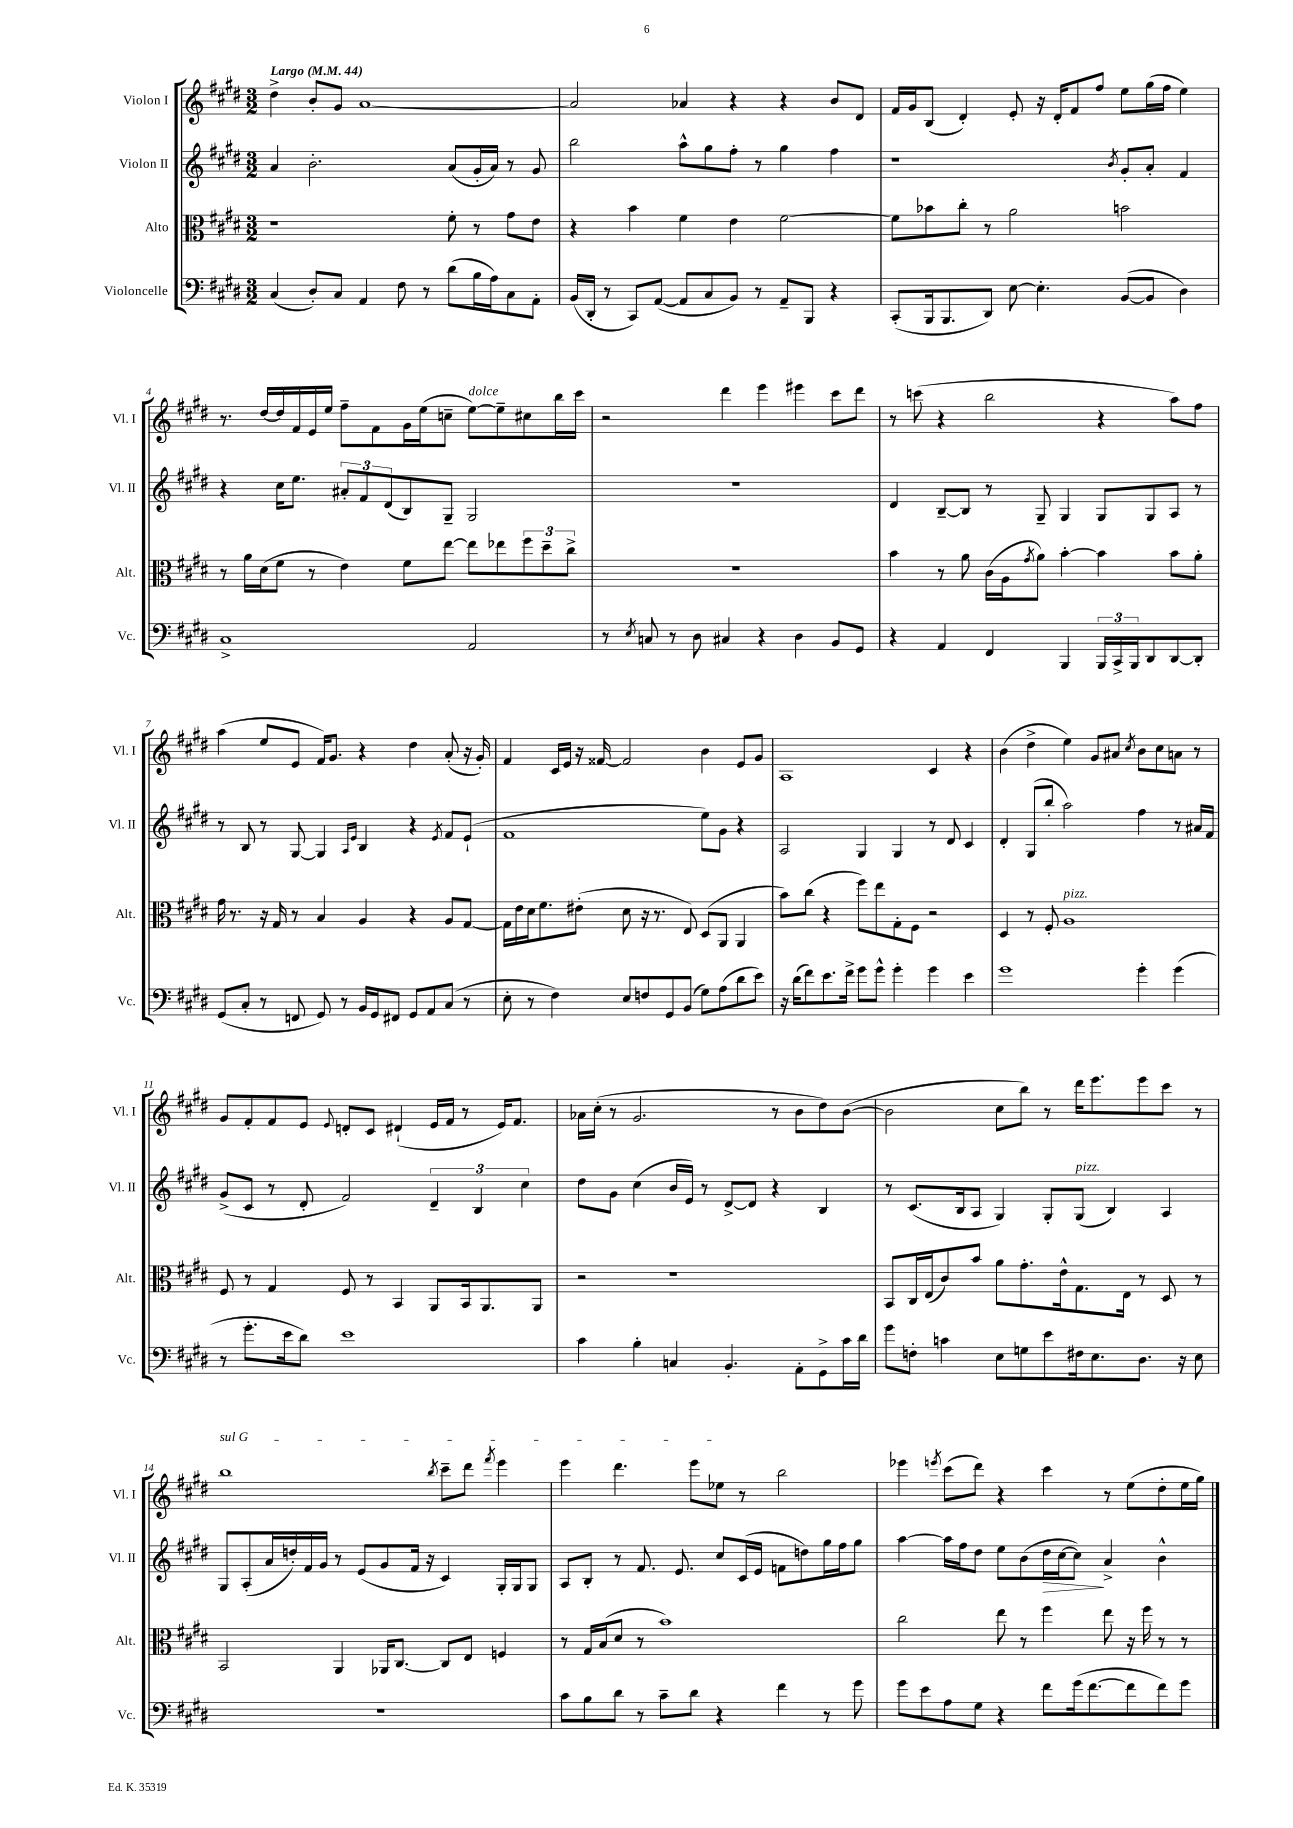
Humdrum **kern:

**kern	**kern	**kern	**kern
*staff4	*staff3	*staff2	*staff1
*clefF4	*clefC3	*clefG2	*clefG2
*k[f#c#g#d#]	*k[f#c#g#d#]	*k[f#c#g#d#]	*k[f#c#g#d#]
*M3/2	*M3/2	*M3/2	*M3/2
*MM44	*MM44	*MM44	*MM44
(4C#	1r	4a	4dd#^
8D#')	.	2.b'	8b'
8C#	.	.	8g#
4AA	.	.	[1a
8F#	.	.	.
8r	.	.	.
(8d#	8f#'	(8a	.
16B	8r	16g#'	.
16A)	.	16a)	.
8C#	8g#	8r	.
8AA'	8e	8g#	.
=	=	=	=
(16BB	4r	2bb	2a]
16DD#'	.	.	.
8r	.	.	.
8CC#)	4b	.	.
([8AA	.	.	.
8AA]	4f#	8aa^^	4a-
8C#	.	8gg#	.
8BB)	4e	8ff#'	4r
8r	.	8r	.
8AA~	[2f#	4gg#	4r
8BBB	.	.	.
4r	.	4ff#	8b
.	.	.	8d#
=	=	=	=
(8CC#'	8f#]	1r	16f#
.	.	.	16g#
16BBB	8b-	.	(8B
8.BBB	.	.	.
.	8cc#'	.	4d#')
8DD#)	8r	.	.
[8E	2a	.	8e'
4.E']	.	.	16r
.	.	.	16d#'
.	.	.	8f#
.	.	.	8ff#
.	.	8qb	.
([8BB	2b	8g#'	8ee
8BB]	.	8a'	(16gg#
.	.	.	16ff#
4D#)	.	4f#	4ee)
=	=	=	=
1C#^	8r	4r	8.r
.	16a	.	.
.	(16d#	.	[16dd#
.	8f#	16cc#	16dd#]
.	.	8.ee	16f#
.	8r	.	16e
.	.	.	16ee
.	4e)	12a#'	8ff#~
.	.	12f#	.
.	.	.	8f#
.	.	(12d#	.
.	8f#	8B)	16g#
.	.	.	(16ee
.	[8ee	8G#~	8cc~
2AA	8ee]	2G#	[8ee)
.	8ee-	.	8ee~]
.	12ff#	.	8cc#
.	12dd#~	.	.
.	.	.	16bb
.	12cc#^	.	.
.	.	.	16ccc#
=	=	=	=
8r	1.r	1.r	2r
8qE	.	.	.
8C	.	.	.
8r	.	.	.
8D#	.	.	.
4C#	.	.	4ddd#
4r	.	.	4eee
4D#	.	.	4eee#
8BB	.	.	8ccc#
8GG#	.	.	8ddd#
=	=	=	=
4r	4b	4d#	8r
.	.	.	(8ccc
4AA	8r	[8B~	4r
.	8a	8B]	.
4FF#	(16c#	8r	2bb
.	16A	.	.
.	8qg#	.	.
.	8a)	8G#~	.
4BBB	[4b'	4G#	.
24BBB	4b]	8G#	4r
24CC#^	.	.	.
24BBB	.	.	.
8DD#	.	8G#	.
[8DD#	8b	8A	8aa)
8DD#']	8a'	8r	8ff#
=	=	=	=
(8GG#	16g#	8r	(4aa
.	8.r	.	.
8C#'	.	8B	.
8r	16r	8r	8ee
.	16G#	.	.
8FF	8r	[8G#	8e
8GG#)	4B	4G#]	16f#)
.	.	.	8.g#
8r	.	.	.
.	.	16qqA	.
.	.	16qqe	.
16BB	4A	4B	4r
16GG#	.	.	.
8FF#	.	.	.
8GG#	4r	4r	4dd#
8AA	.	.	.
.	.	8qe	.
(8C#	8A	8f#	(8a'
8r	[8G#	(8e`	16r
.	.	.	16g#')
=	=	=	=
8E'	16G#]	1f#	4f#
.	16e	.	.
8r	16d#	.	.
.	8.f#	.	.
4F#)	.	.	16c#
.	.	.	16e
.	(8e#'	.	16r
.	.	.	[16f##
8E	8d#	.	2f##]
8F	16r	.	.
.	8.r	.	.
8GG#	.	.	.
(8BB	8E)	.	.
8G#)	(8D#	8ee)	4b
(8A	8AA	8g#	.
8d#	4AA	4r	8e
8e)	.	.	8g#
=	=	=	=
16r	8b)	2A	1A
(16d#	.	.	.
8f#)	(8cc#	.	.
8.e	4r	.	.
16f#^	.	.	.
8g#	8ff#)	4G#	.
8g#^^	8ee	.	.
4g#'	8G#'	4G#	.
.	8F#	.	.
4g#	2r	8r	4c#
.	.	8d#	.
4e	.	4c#	4r
=	=	=	=
1g#	4D#	4d#'	(4b
.	8r	(8G#	4dd#^
.	8F#'	8bb'	.
.	1A	2aa)	4ee)
.	.	.	8g#
.	.	.	8a#
.	.	.	8qcc#
4g#'	.	4ff#	8b
.	.	.	8cc#
(4g#	.	8r	8a
.	.	16a#	8r
.	.	16f#	.
=	=	=	=
8r	8F#	(8g#^	8g#
8.g#'	8r	8c#	8f#'
.	4G#	8r	8f#
16e	.	.	.
8d#)	.	8d#'	8e
.	.	.	8qqe
1e	8F#	2f#)	8d'
.	8r	.	8c#
.	4BB	.	(4d#`
.	8AA	6d#~	16e
.	.	.	16f#
.	16BB	.	8r
.	.	6B	.
.	8.AA	.	.
.	.	.	16e)
.	.	.	8.f#
.	.	6cc#	.
.	8AA	.	.
=	=	=	=
4c#	2r	8dd#	16a-
.	.	.	(16cc#'
.	.	8g#	8r
4B'	.	(4cc#	2.g#
4C	1r	16b	.
.	.	16e)	.
.	.	8r	.
4.BB'	.	[8d#^	.
.	.	8d#]	.
.	.	4r	8r
8AA'	.	.	8b
8GG#^	.	4B	8dd#)
16c#	.	.	([8b
16d#	.	.	.
=	=	=	=
8g#	8BB	8r	2b]
8F'	16C#	(8.c#	.
.	(16E	.	.
4c	8c#)	.	.
.	.	16B	.
.	8b	8A	.
8E	8a	4G#)	8cc#
8G	8.g#'	.	8bb)
8e	.	8G#'	8r
.	16e^^	.	.
16F#	8.G#	(8G#	16ddd#
8.E	.	.	8.eee
.	.	4B)	.
.	16E	.	.
8.D#	8r	.	8eee
.	8D#	4A	8ccc#
16r	.	.	.
8E	8r	.	8r
=	=	=	=
1.r	2BB	8G#	1bb
.	.	(8A'	.
.	.	16a	.
.	.	16dd')	.
.	.	16f#	.
.	.	16g#	.
.	4AA	8r	.
.	.	(8e	.
.	16AA-	8g#	.
.	[8.C#	.	.
.	.	16f#	.
.	.	16r	.
.	.	.	8qbb
.	8C#]	4c#)	8ccc#~
.	8E	.	8ddd#
.	.	.	8qfff#
.	4F	16G#'	4eee
.	.	16G#	.
.	.	8G#	.
=	=	=	=
8c#	8r	8A	4eee
8B	16G#	8B'	.
.	(16B	.	.
8d#	8d#	8r	4.ddd#
8r	8r	8.f#	.
8c#~	1b)	.	.
.	.	8.e	.
8d#	.	.	8eee
4r	.	8cc#	8ee-
.	.	(16c#	8r
.	.	16e	.
4f#	.	8f	2bb
.	.	8dd)	.
8r	.	16gg#	.
.	.	16ff#	.
8g#	.	8gg#	.
=	=	=	=
8g#	2cc#	[4aa	4eee-
8e	.	.	.
.	.	.	8qeee
8A	.	16aa]	(8ccc#
.	.	16ff#	.
8G#	.	8dd#	8ddd#)
4r	8ee	8ee	4r
.	8r	(8b	.
8f#	4ff#	16dd#	4ccc#
.	.	[16cc#	.
(16g#	.	8cc#])	.
[8.f#	.	.	.
.	8ee	4a^	8r
8f#]	16r	.	(8ee
.	16ff#	.	.
8f#)	8r	4b^^	8dd#'
8g#	8r	.	16ee
.	.	.	16gg#)
==	==	==	==
*-	*-	*-	*-
